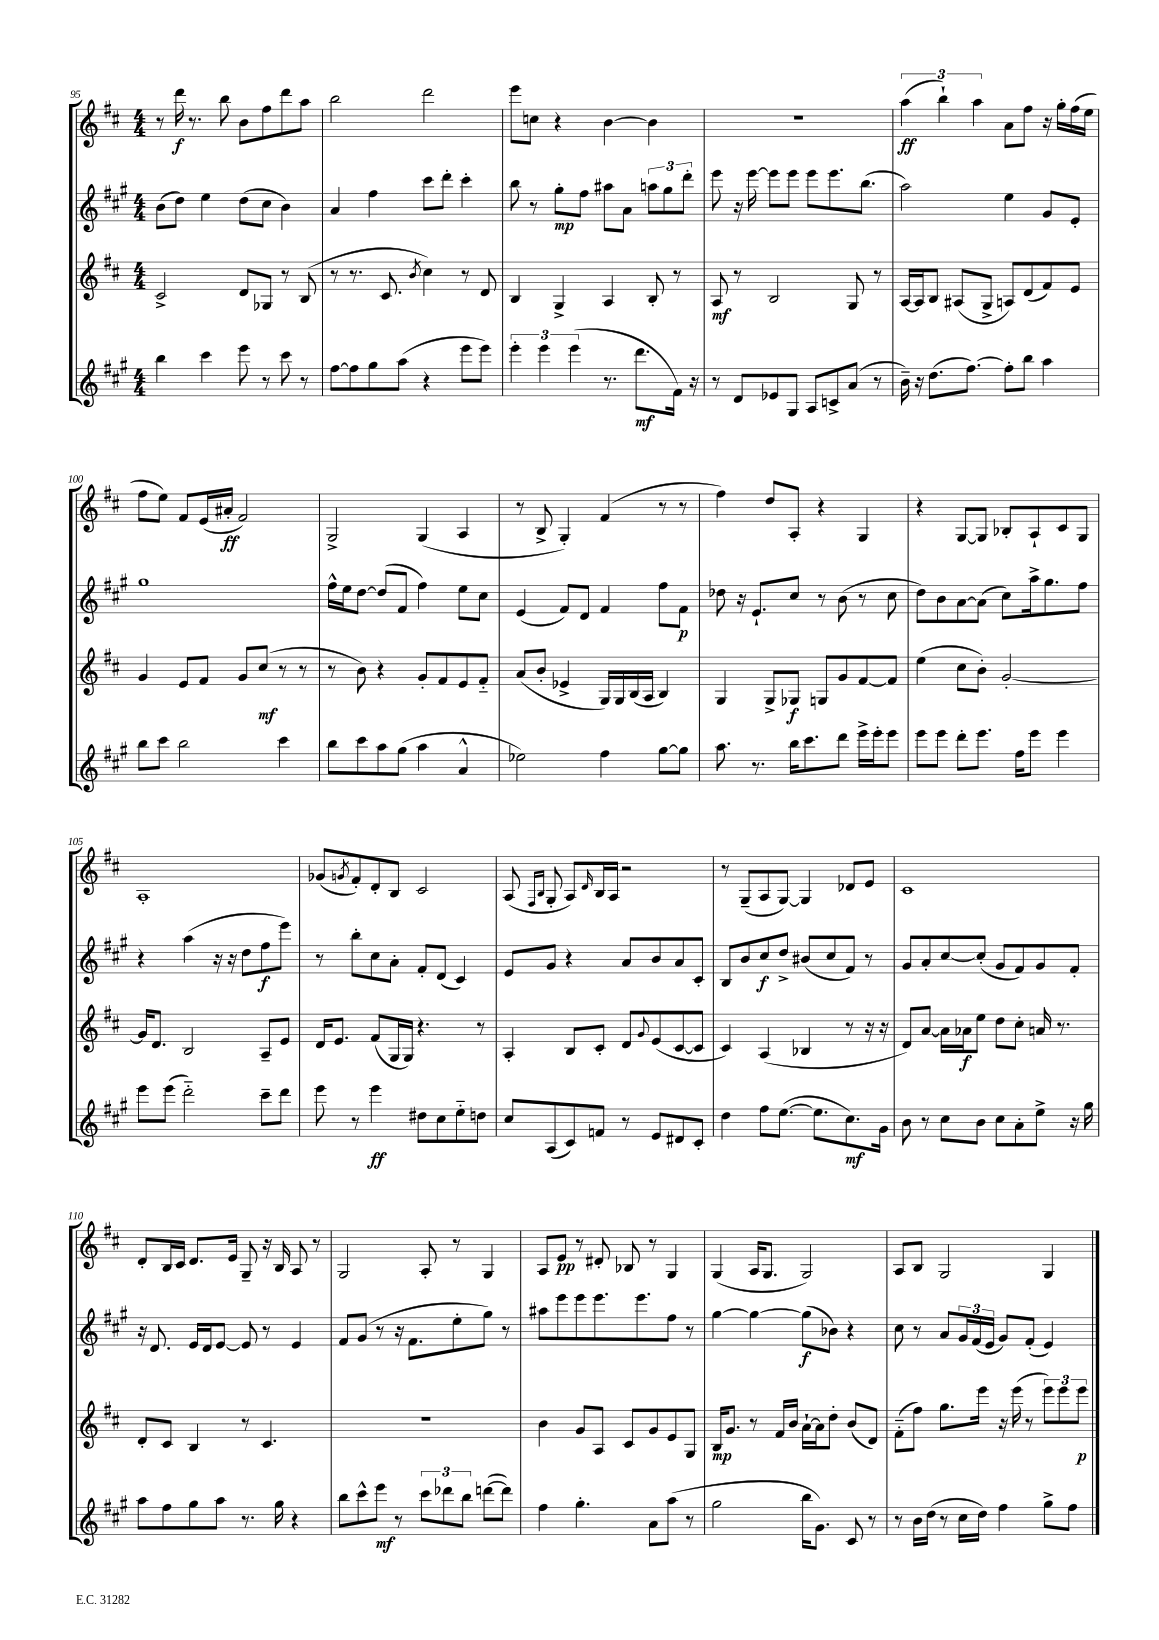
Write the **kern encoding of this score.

**kern	**dynam	**kern	**dynam	**kern	**dynam	**kern	**dynam
*part4	*part4	*part3	*part3	*part2	*part2	*part1	*part1
*staff4	*staff4	*staff3	*staff3	*staff2	*staff2	*staff1	*staff1
*clefG2	*	*clefG2	*	*clefG2	*	*clefG2	*
*k[f#c#g#]	*	*k[f#c#]	*	*k[f#c#g#]	*	*k[f#c#]	*
*M4/4	*	*M4/4	*	*M4/4	*	*M4/4	*
=95	=95	=95	=95	=95	=95	=95	=95
4bb\	.	2c#^/	.	(8b\L	.	8r	.
.	.	.	.	8dd\J)	.	16ddd\	f
.	.	.	.	.	.	8.r	.
4ccc#\	.	.	.	4ee\	.	.	.
.	.	.	.	.	.	8bb\	.
8eee\	.	8d/L	.	(8dd\L	.	8b\L	.
8r	.	8G-X/J	.	8cc#\J	.	8ff#\	.
8ccc#\	.	8r	.	4b\)	.	8ddd\	.
8r	.	(8B/	.	.	.	8aa\J	.
=96	=96	=96	=96	=96	=96	=96	=96
[8ff#\L	.	8r	.	4a/	.	2bb\	.
8ff#\]	.	8.r	.	.	.	.	.
8gg#\	.	.	.	4ff#\	.	.	.
.	.	8.c#/	.	.	.	.	.
(8aa\J	.	.	.	.	.	.	.
.	.	8qb/	.	.	.	.	.
4r	.	4cc#\)	.	8ccc#\L	.	2ddd\	.
.	.	.	.	8ddd'\J	.	.	.
8eee\L	.	8r	.	4ccc#'\	.	.	.
8eee\J)	.	8d/	.	.	.	.	.
=97	=97	=97	=97	=97	=97	=97	=97
6eee'\	.	4B/	.	8bb\	.	8eee\L	.
.	.	.	.	8r	.	8ccn\J	.
6eee\	.	.	.	.	.	.	.
.	.	4G^/	.	8gg#'\L	mp	4r	.
(6eee\	.	.	.	.	.	.	.
.	.	.	.	8ff#\J	.	.	.
8.r	.	4A/	.	8aa#X\L	.	[4b\	.
.	.	.	.	8a\J	.	.	.
8.ddd\L	mf	.	.	.	.	.	.
.	.	8B'/	.	12aan\L	.	4b\]	.
.	.	.	.	12gg#\	.	.	.
16f#\Jk)	.	8r	.	.	.	.	.
.	.	.	.	12ddd'\J	.	.	.
16r	.	.	.	.	.	.	.
=98	=98	=98	=98	=98	=98	=98	=98
8r	.	8A/	mf	8eee\	.	1r	.
8d/L	.	8r	.	16r	.	.	.
.	.	.	.	[16eee\	.	.	.
8e-X/	.	2B/	.	8eee\L]	.	.	.
8G#/J	.	.	.	8eee\J	.	.	.
8A/L	.	.	.	8eee\L	.	.	.
8cn^/	.	.	.	8.eee\	.	.	.
(8a/J	.	8G/	.	.	.	.	.
.	.	.	.	(8.bb\J	.	.	.
8r	.	8r	.	.	.	.	.
=99	=99	=99	=99	=99	=99	=99	=99
16b~\)	.	[16A/LL	.	2aa\)	.	(6aa\	ff
16r	.	16A/J]	.	.	.	.	.
(8.dd\L	.	8B/J	.	.	.	.	.
.	.	.	.	.	.	6bb`\)	.
.	.	(8A#X/L	.	.	.	.	.
[8.ff#\J)	.	.	.	.	.	.	.
.	.	.	.	.	.	6aa\	.
.	.	8G^/J	.	.	.	.	.
8ff#'\L]	.	8An/L)	.	4ee\	.	8a\L	.
8bb\J	.	(8d/	.	.	.	8ff#\J	.
4aa\	.	8f#/)	.	8g#/L	.	16r	.
.	.	.	.	.	.	16gg'\LL	.
.	.	8e/J	.	8e'/J	.	(16ff#\	.
.	.	.	.	.	.	16ee\JJ	.
!!LO:LB:g=z
=100	=100	=100	=100	=100	=100	=100	=100
8bb\L	.	4g/	.	1gg#	.	8ff#\L	.
8ccc#\J	.	.	.	.	.	8ee\J)	.
2bb\	.	8e/L	.	.	.	8f#/L	.
.	.	8f#/J	.	.	.	(16e/L	.
.	.	.	.	.	.	16a#X'/JJ	ff
.	.	8g/L	.	.	.	2f#/)	.
.	.	(8cc#/J	mf	.	.	.	.
4ccc#\	.	8r	.	.	.	.	.
.	.	8r	.	.	.	.	.
=101	=101	=101	=101	=101	=101	=101	=101
8bb\L	.	8r	.	16ff#^^\LL	.	2G^/	.
.	.	.	.	16ee\J	.	.	.
8ccc#\	.	8b\)	.	[8dd\J	.	.	.
8aa\	.	4r	.	(8dd/L]	.	.	.
(8gg#\J	.	.	.	8f#/J	.	.	.
4aa\	.	8g'/L	.	4ff#\)	.	(4G/	.
.	.	8f#/	.	.	.	.	.
4a^^/	.	8e/	.	8ee\L	.	4A/	.
.	.	8f#/J	.	8cc#\J	.	.	.
=102	=102	=102	=102	=102	=102	=102	=102
2ee-X\)	.	(8a/L	.	(4e/	.	8r	.
.	.	8b'/J	.	.	.	8B^/	.
.	.	4e-X^/	.	8f#/L)	.	4G'/)	.
.	.	.	.	8d/J	.	.	.
4ff#\	.	16G/LL)	.	4f#/	.	(4f#/	.
.	.	16G/	.	.	.	.	.
.	.	(16B/	.	.	.	.	.
.	.	16A/JJ	.	.	.	.	.
[8gg#\L	.	4B/)	.	8ff#\L	.	8r	.
8gg#\J]	.	.	.	8f#\J	p	8r	.
=103	=103	=103	=103	=103	=103	=103	=103
8.aa\	.	4G/	.	8dd-X\	.	4ff#\)	.
.	.	.	.	16r	.	.	.
8.r	.	.	.	8.e`/L	.	.	.
.	.	8G^/L	.	.	.	8dd/L	.
16bb\KL	.	8G-X/J	f	8cc#/J	.	8A'/J	.
8.ccc#\	.	.	.	.	.	.	.
.	.	8Gn/L	.	8r	.	4r	.
8ddd\J	.	8g/	.	(8b\	.	.	.
16eee^\LL	.	[8f#/	.	8r	.	4G/	.
16eee'\J	.	.	.	.	.	.	.
8eee\J	.	8f#/J]	.	8cc#\	.	.	.
=104	=104	=104	=104	=104	=104	=104	=104
8eee\L	.	(4ee\	.	8dd\L)	.	4r	.
8eee\J	.	.	.	8b\	.	.	.
8ddd'\L	.	8cc#\L	.	[8a\	.	[8G/L	.
8.eee\J	.	8b'\J)	.	(8a\J]	.	8G/J]	.
.	.	[2g'/	.	8cc#\L)	.	8B-X'/L	.
16ff#\KL	.	.	.	.	.	.	.
8eee\J	.	.	.	16aa^\k	.	8A`/	.
.	.	.	.	8.gg#\	.	.	.
4eee\	.	.	.	.	.	8c#/	.
.	.	.	.	8ff#\J	.	8G/J	.
!!LO:LB:g=z
=105	=105	=105	=105	=105	=105	=105	=105
8eee\L	.	16g/KL]	.	4r	.	1A'	.
.	.	8.d/J	.	.	.	.	.
(8eee\J	.	.	.	.	.	.	.
2ddd\)	.	2B/	.	(4aa\	.	.	.
.	.	.	.	16r	.	.	.
.	.	.	.	16r	.	.	.
.	.	.	.	8dd\L	.	.	.
8ccc#~\L	.	8A~/L	.	8ff#\	f	.	.
8ddd\J	.	8e/J	.	8eee\J)	.	.	.
=106	=106	=106	=106	=106	=106	=106	=106
8eee\	.	16d/KL	.	8r	.	(8g-X/L	.
.	.	8.e/J	.	.	.	.	.
.	.	.	.	.	.	8qgn/	.
8r	.	.	.	8bb'\L	.	8f#'/)	.
4eee\	ff	(8f#/L	.	8cc#\	.	8d'/	.
.	.	16G/L	.	8a'\J	.	8B/J	.
.	.	16G/JJ)	.	.	.	.	.
8dd#X\L	.	4.r	.	8f#'/L	.	2c#/	.
8cc#\	.	.	.	(8d/J	.	.	.
8ee\	.	.	.	4c#/)	.	.	.
8ddn\J	.	8r	.	.	.	.	.
=107	=107	=107	=107	=107	=107	=107	=107
8cc#/L	.	4A'/	.	8e/L	.	(8A/	.
.	.	.	.	.	.	16qqF#/LL	.
.	.	.	.	.	.	16qqB/JJ	.
(8A/	.	.	.	8g#/J	.	8G'/	.
8c#/)	.	8B/L	.	4r	.	8A/L)	.
.	.	.	.	.	.	16qqd/	.
8fn/J	.	8c#'/J	.	.	.	16B/L	.
.	.	.	.	.	.	16A/JJ	.
8r	.	8d/L	.	8a/L	.	2r	.
.	.	8qqg/	.	.	.	.	.
8e/L	.	(8e/	.	8b/	.	.	.
8d#X/	.	[8c#/	.	8a/	.	.	.
8c#'/J	.	8c#/J]	.	8c#'/J	.	.	.
=108	=108	=108	=108	=108	=108	=108	=108
4dd\	.	4c#/)	.	8B/L	.	8r	.
.	.	.	.	8b/	.	(8G~/L	.
8ff#\L	.	(4A/	.	8cc#/	f	8A/	.
([8.ee\J	.	.	.	8dd^/J	.	[8G/J)	.
.	.	4B-X/	.	(8b#X/L	.	4G/]	.
8.ee\L]	.	.	.	.	.	.	.
.	.	.	.	8cc#/	.	.	.
8.cc#\)	mf	8r	.	8f#/J)	.	8d-X/L	.
.	.	16r	.	8r	.	8e/J	.
16g#\Jk	.	16r	.	.	.	.	.
=109	=109	=109	=109	=109	=109	=109	=109
8b\	.	8d/L)	.	8g#/L	.	1c#	.
8r	.	[8a/J	.	8a'/	.	.	.
8cc#\L	.	16a\LL]	.	[8cc#/	.	.	.
.	.	16a-X\J	f	.	.	.	.
8b\J	.	8ee\J	.	(8cc#'/J]	.	.	.
8cc#\L	.	8dd\L	.	8g#/L	.	.	.
8a'\	.	8cc#'\J	.	8f#/)	.	.	.
8ee^\J	.	16an/	.	8g#/	.	.	.
.	.	8.r	.	.	.	.	.
16r	.	.	.	8f#'/J	.	.	.
16gg#\	.	.	.	.	.	.	.
!!LO:LB:g=z
=110	=110	=110	=110	=110	=110	=110	=110
8aa\L	.	8d'/L	.	16r	.	8d'/L	.
.	.	.	.	8.d/	.	.	.
8ff#\	.	8c#/J	.	.	.	16B/L	.
.	.	.	.	.	.	16c#/JJ	.
8gg#\	.	4B/	.	16e/LL	.	8.d/L	.
.	.	.	.	16d/J	.	.	.
8aa\J	.	.	.	[8e/J	.	.	.
.	.	.	.	.	.	16e/Jk	.
8.r	.	8r	.	8e/]	.	8G~/	.
.	.	4.c#/	.	8r	.	16r	.
16gg#\	.	.	.	.	.	16B/	.
4r	.	.	.	4e/	.	8A/	.
.	.	.	.	.	.	8r	.
=111	=111	=111	=111	=111	=111	=111	=111
8bb\L	.	1r	.	8f#/L	.	2G/	.
8ccc#^^\	.	.	.	(8g#/J	.	.	.
8eee\J	mf	.	.	8r	.	.	.
8r	.	.	.	16r	.	.	.
.	.	.	.	8.f#\L	.	.	.
12ccc#\L	.	.	.	.	.	8A'/	.
12ddd-X\	.	.	.	.	.	.	.
.	.	.	.	8ee'\	.	8r	.
12bb\J	.	.	.	.	.	.	.
([8dddn\L	.	.	.	8gg#\J)	.	4G/	.
8ddd\J])	.	.	.	8r	.	.	.
=112	=112	=112	=112	=112	=112	=112	=112
4ff#\	.	4b\	.	8aa#X\L	.	8A/L	.
.	.	.	.	8eee\	.	8e/J	pp
4.gg#'\	.	8g/L	.	8eee\	.	8r	.
.	.	8A/J	.	8.eee\	.	8d#X'/	.
.	.	8c#/L	.	.	.	8B-X/	.
.	.	.	.	8.eee\	.	.	.
8a\L	.	8g/	.	.	.	8r	.
(8aa\J	.	8e/	.	8ff#\J	.	4G/	.
8r	.	8G/J	.	8r	.	.	.
=113	=113	=113	=113	=113	=113	=113	=113
2gg#\	.	16B/KL	mp	[4gg#\	.	(4G/	.
.	.	8.g/J	.	.	.	.	.
.	.	8r	.	4gg#\_	.	16A/KL	.
.	.	.	.	.	.	8.G/J	.
.	.	16f#/LL	.	.	.	.	.
.	.	16b/JJ	.	.	.	.	.
16bb\KL	.	[16a`\LL	.	(8gg#\L]	f	2G/)	.
8.g#\J)	.	16a\J]	.	.	.	.	.
.	.	8dd'\J	.	8b-X\J)	.	.	.
8c#/	.	(8b/L	.	4r	.	.	.
8r	.	8d/J)	.	.	.	.	.
=114	=114	=114	=114	=114	=114	=114	=114
8r	.	(8f#\L	.	8cc#\	.	8A/L	.
16b\LL	.	8ff#\J)	.	8r	.	8B/J	.
(16dd\JJ	.	.	.	.	.	.	.
8r	.	8.gg\L	.	8a/L	.	2G/	.
16cc#\LL	.	.	.	24g#/L	.	.	.
.	.	.	.	(24f#/	.	.	.
16dd\JJ)	.	16eee\Jk	.	.	.	.	.
.	.	.	.	24e/JJ	.	.	.
4ff#\	.	16r	.	8g#/L)	.	.	.
.	.	(16eee\	.	.	.	.	.
.	.	8r	.	(8f#'/J	.	.	.
8gg#^\L	.	12eee\L)	.	4e/)	.	4G/	.
.	.	12eee\	.	.	.	.	.
8ff#\J	.	.	.	.	.	.	.
.	.	12eee\J	p	.	.	.	.
==	==	==	==	==	==	==	==
*-	*-	*-	*-	*-	*-	*-	*-
